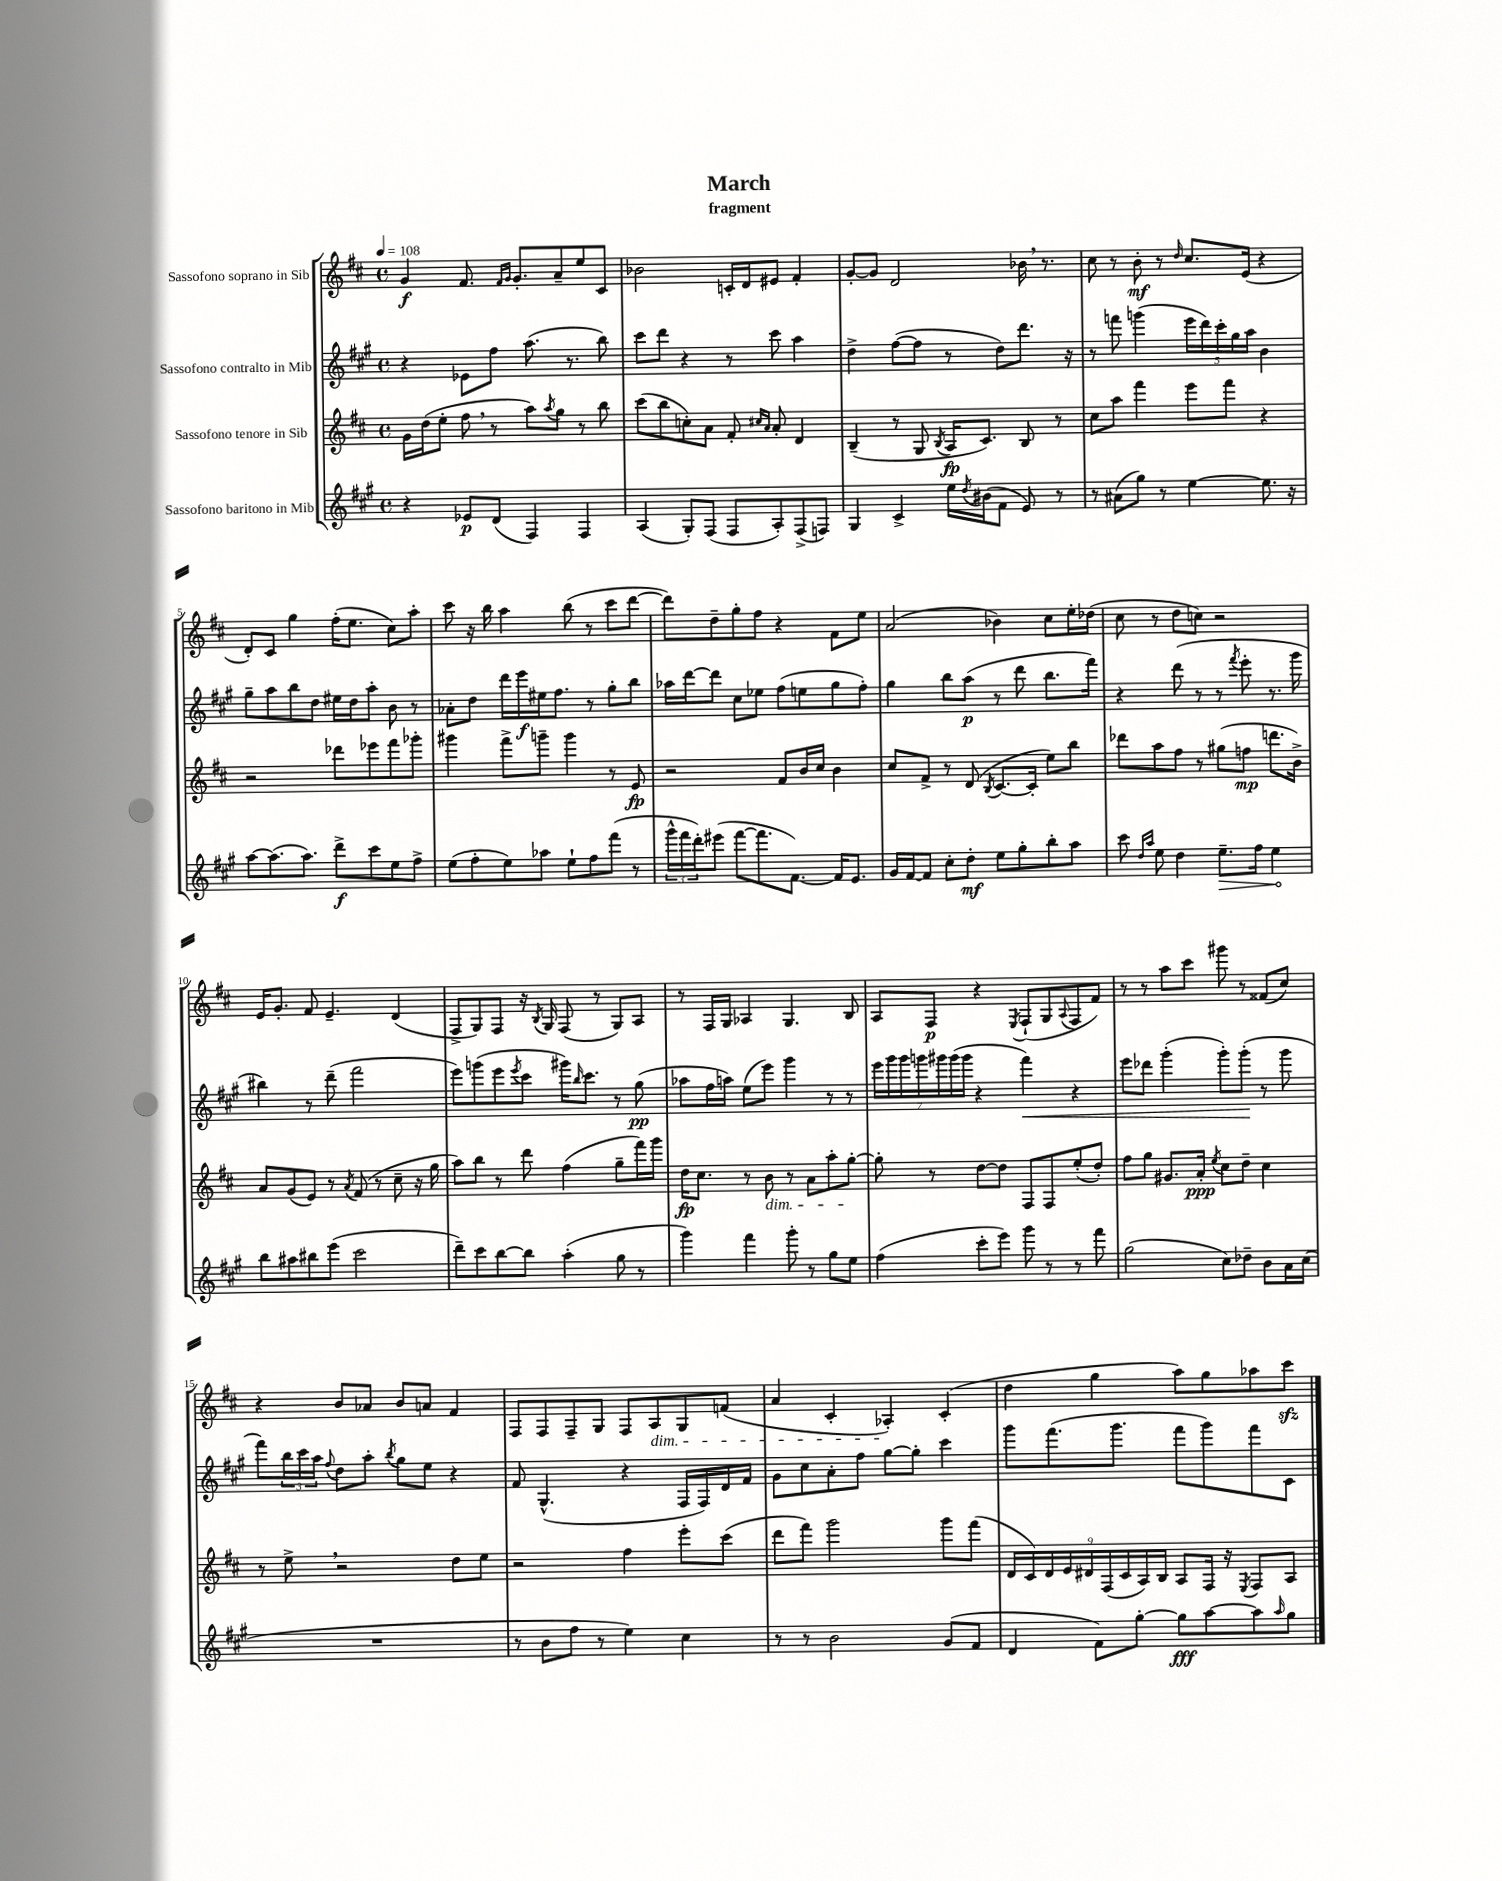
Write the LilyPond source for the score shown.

\header { title = "March" subtitle = "fragment" }
<<
\new StaffGroup <<
\new Staff = "s0" \with { instrumentName = "Sassofono soprano in Sib" } {
    \clef treble \key d \major \defaultTimeSignature \time 4/4 \tempo 4 = 108
    g'4\f fis'8. \grace { fis'16 g'16 } g'8.-. a'8-- e''8 cis'8 |
    bes'2 c'16-. d'16 eis'8 fis'4-. |
    g'8~-. g'8 d'2 bes'16 \breathe r8. |
    cis''8 r8 b'8-.\mf r8 \grace { d''16 } cis''8. e'16( r4 |
    d'8-.) cis'8 g''4 fis''16-.( e''8. cis''8) a''8-. |
    cis'''8 r16 b''16 a''4 b''8( r8 cis'''8 d'''8~ |
    d'''8) d''8-- g''8-. fis''8 r4 fis'8 e''8 |
    a'2( bes'4) cis''8 e''16-. des''16( |
    cis''8 r8 d''8 c''8) r2 |
    e'16 g'8.-. fis'8 e'4.-- d'4( |
    fis8-> g8) fis8 r16 \acciaccatura { b8 } g16 fis8( r8 g8) a8 |
    r8 fis16 g16 aes4 g4. b8 |
    a8 fis8\p r4 \acciaccatura { e8 } fis8-!( g8 \appoggiatura { a8 } fis8 fis'8) |
    r8 r8 a''8 cis'''8 gis'''8 r8 fisis'8( cis''8) |
    r4 b'8 aes'8 b'8 a'8 fis'4 |
    fis8 fis8 fis8-- g8 fis8 a8\dim g8 f'8( |
    a'4 cis'4-. aes4-.\!) cis'4-.( |
    d''4 g''4 a''8) g''8 aes''8 cis'''8\sfz \bar "|." |
}
\new Staff = "s1" \with { instrumentName = "Sassofono contralto in Mib" } {
    \clef treble \key a \major \defaultTimeSignature \time 4/4
    r4 ees'8 fis''8 a''8.( r8. b''8) |
    cis'''8 d'''8 r4 r8 cis'''8 a''4 |
    d''4-> fis''8~( fis''8 r8 d''8) d'''8. r16 |
    r8 f'''8 g'''4( \tuplet 5/4 { e'''16 d'''16) cis'''16-. gis''16 a''16 } b'4 |
    gis''8-- a''8 b''8 d''8 eis''16 d''16 a''8-. b'8 r8 |
    aes'8-. d''8 d'''16 e'''16\f eis''16 fis''8. r8 gis''8-. b''8 |
    aes''16 d'''16~ d'''8 cis''8 ees''8 fis''8( e''8 gis''8 fis''8-.) |
    gis''4 b''8 a''8\p( r8 d'''8 b''8. fis'''16) |
    r4 d'''8( r8 r8 \acciaccatura { fis'''8 } e'''8-. r8. gis'''16 |
    bis''4) r8 d'''8--( fis'''2 |
    e'''8) g'''8( e'''8 \acciaccatura { e'''8 } cis'''8 gis'''16) \grace { b''16 } cis'''8. r8 gis''8\pp( |
    aes''8 fis''16 a''16) e''8( e'''8) gis'''4 r8 r8 |
    \tuplet 7/4 { e'''16 gis'''16 gis'''16 g'''16 gis'''16 gis'''16( gis'''16 } r4 fis'''4\<) r4 |
    e'''8 des'''8 gis'''4-.( gis'''8-.) gis'''8-.\!( r8 gis'''8 |
    fis'''8) \tuplet 3/2 { b''16 cis'''16 a''16 } \appoggiatura { fis''8 } d''8 a''8-. \acciaccatura { b''8 } gis''8 e''8 r4 |
    fis'8 gis4.-^( r4 fis16 fis16) d'16 fis'16 |
    gis'8 cis''8 a'8-. fis''8 gis''8~ gis''8-. cis'''4 |
    gis'''8 fis'''8.( gis'''8. fis'''8 gis'''8) fis'''8 cis'8 \bar "|." |
}
\new Staff = "s2" \with { instrumentName = "Sassofono tenore in Sib" } {
    \clef treble \key d \major \defaultTimeSignature \time 4/4
    g'16 d''16( e''8-. fis''8 \breathe r8 a''8) \acciaccatura { a''8 } g''8 r8 b''8 |
    cis'''8( b''8 c''8-.) a'8 fis'8-. \grace { cis''16 a'16 } a'8-. d'4 |
    b4--( r8 g8 \acciaccatura { b8 } a16\fp cis'8.) b8 r8 |
    cis''8 a''8 fis'''4 e'''8 fis'''8 r4 |
    r2 des'''8 ees'''8 fis'''8 ges'''8-. |
    gis'''4 fis'''8-> g'''8-- g'''4 r8 e'8\fp |
    r2 fis'8 b'16 cis''16 b'4 |
    cis''8 fis'8-> r8 d'8( \acciaccatura { b8 } cis'8.~ cis'16-. e''8) b''8 |
    des'''8 a''8 fis''8 r8 gis''8( f''8\mp d'''8. b'16->) |
    a'8 g'8( e'8) r8 \acciaccatura { a'8 } fis'8( r8 cis''8-- r16 g''16 |
    a''8) b''8 r8 d'''8 fis''4( g''8-- fis'''16) g'''16 |
    d''16\fp cis''8. r8 b'8\dim r8 a'8 a''8-. g''8~-.\! |
    g''8-. r8 d''8~ d''8 fis8 fis8 e''8-.( d''8-.) |
    fis''8 g''8 gis'8. a'16-.\ppp \acciaccatura { e''8 } cis''8 d''8-- cis''4 |
    r8 e''8-> \breathe r2 d''8 e''8 |
    r2 fis''4 e'''8-. cis'''8( |
    d'''8 fis'''8) g'''2 g'''8 fis'''8( |
    \tuplet 9/8 { d'16 cis'16) d'16 e'16 dis'16 fis16( cis'16 a16) b16 } a8 fis16 r16 \acciaccatura { e8 } fis8 a8 \bar "|." |
}
\new Staff = "s3" \with { instrumentName = "Sassofono baritono in Mib" } {
    \clef treble \key a \major \defaultTimeSignature \time 4/4
    r4 ees'8\p d'8( fis4) fis4 |
    a4( gis8-.) fis8( fis8 a8-.) fis8->( f8) |
    gis4 cis'4-> e''16 \acciaccatura { d''8 } bis'16( fis'8 e'8) r8 |
    r8 ais'8( gis''8) r8 e''4~ e''8. r16 |
    a''8~ a''8.( a''8.) d'''8->\f cis'''8 e''8 fis''8-> |
    e''8( fis''8-. e''8) aes''8 e''8-! fis''8 fis'''8( r8 |
    \tuplet 3/2 { gis'''16-^ fis'''16 d'''16-.) } eis'''8( fis'''8~ fis'''8. fis'8.~) fis'16 e'8. |
    gis'16 fis'16~ fis'8 cis''8-. d''8-.\mf e''8 gis''8-. b''8-. a''8 |
    cis'''8 \grace { d''16 a''16 } e''8 d''4 \once \override Hairpin.circled-tip = ##t e''8.--\> fis''16 e''4\! |
    b''8 ais''8 bis''8 e'''8( cis'''2 |
    d'''8--) cis'''8 b''8~ b''8 a''4-.( gis''8 r8 |
    gis'''4) fis'''4 gis'''8-. r8 gis''8 e''8 |
    fis''4( cis'''8-. e'''8) gis'''8 r8 r8 fis'''8 |
    gis''2( cis''8) des''8-- b'8 a'16 cis''16( |
    R1 |
    r8 b'8 fis''8 r8 e''4) cis''4 |
    r8 r8 b'2 gis'8( fis'8 |
    d'4 fis'8) gis''8~-. gis''8\fff a''8~ a''8 \grace { a''16 } gis''8 \bar "|." |
}
>>
>>
